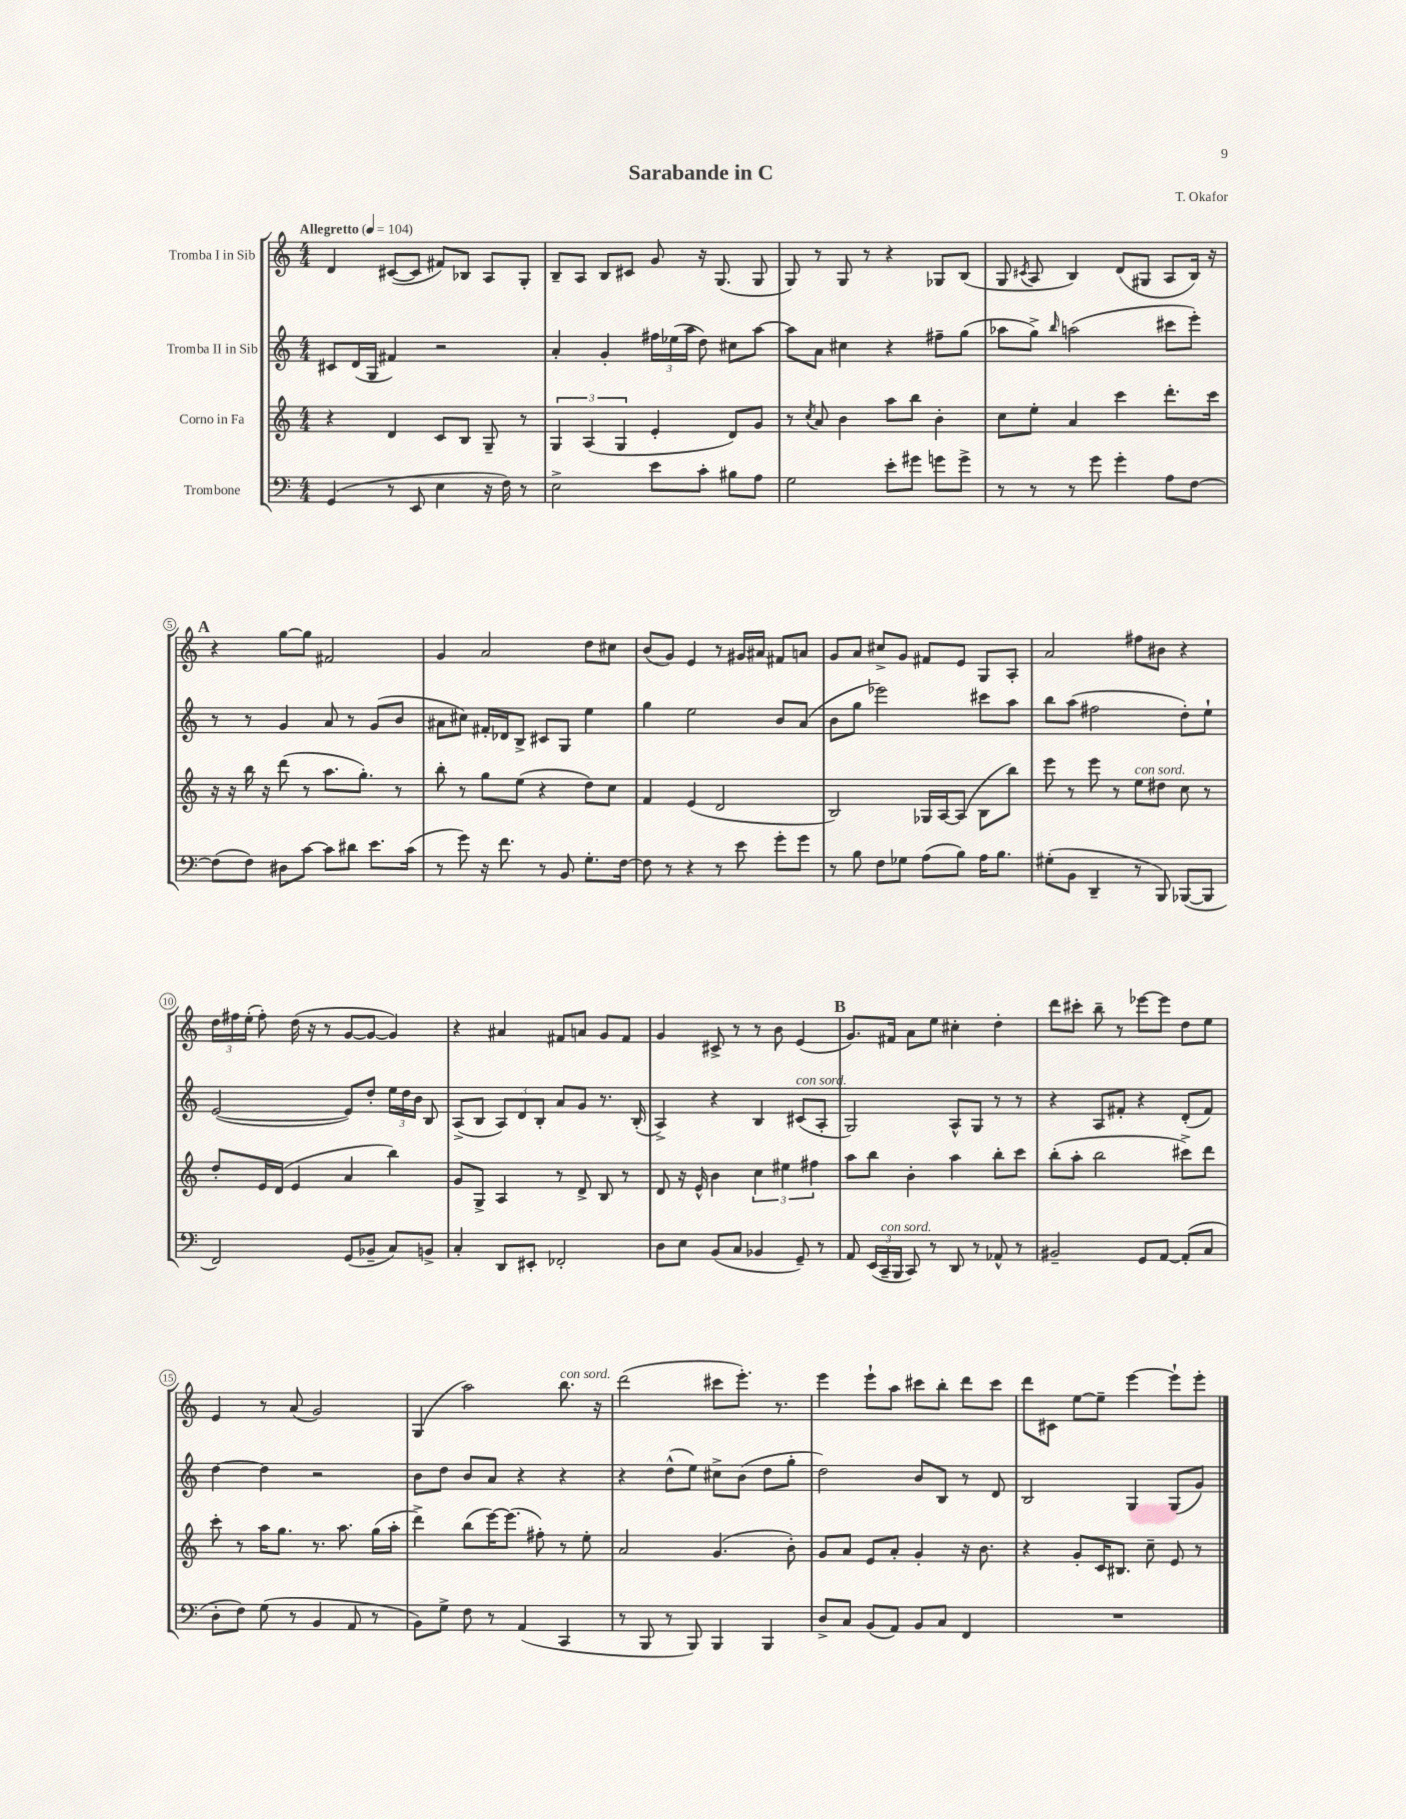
\header { title = "Sarabande in C" composer = "T. Okafor" }
<<
\new StaffGroup <<
\new Staff = "s0" \with { instrumentName = "Tromba I in Sib" } {
    \clef treble \key c \major \numericTimeSignature \time 4/4 \tempo "Allegretto" 4 = 104
    \autoBeamOff d'4 cis'8[~( cis'8] fis'8[) bes8] a8[ g8]-. |
    b8[-- a8] b8[ cis'8] g'8 r16 g8.( g8 |
    g8) r8 g8 r8 r4 ges8[ b8]( |
    g8 \acciaccatura { cis'8 } a8 b4) d'8[( gis8] a8[ b16]) r16 |
    \mark \markup { \bold "A" } r4 g''8[~ g''8] fis'2 |
    g'4 a'2 d''8[ cis''8] |
    b'8[( g'8]) e'4 r8 gis'16[ ais'16] fis'8[ a'8] |
    g'8[ a'8] cis''8[-> g'8] fis'8[ e'8] g8[ a8]-. |
    a'2 fis''8[ bis'8] r4 |
    \tuplet 3/2 { d''16[ fis''16 e''16]-.( } fis''8-.) d''16( r16 r8 g'8[~ g'8]~ g'4) |
    r4 ais'4 fis'8[ a'8] g'8[ fis'8] |
    g'4 cis'8-> r8 r8 b'8 e'4( |
    \mark \markup { \bold "B" } g'8.[) fis'16] a'8[ e''8] cis''4-. d''4-. |
    d'''8[ cis'''8]-. b''8-- r8 ees'''8[~ ees'''8] d''8[ e''8] |
    e'4 r8 a'8( g'2) |
    g4( a''2) b''8.^\markup { \italic "con sord." } r16 |
    d'''2( cis'''8[ e'''8.]-.) r8. |
    e'''4 e'''8[-! a''8] cis'''8[ b''8]-. d'''8[ cis'''8] |
    d'''8[ cis'8] e''8[~ e''8]-- e'''4~ e'''8[-! e'''8]-. \bar "|." |
}
\new Staff = "s1" \with { instrumentName = "Tromba II in Sib" } {
    \clef treble \key c \major \numericTimeSignature \time 4/4
    \autoBeamOff cis'8[ d'16( g16] fis'4) r2 |
    a'4-. g'4-. \tuplet 3/2 { fis''16[ ees''16( a''16] } d''8) cis''8[ a''8]~ |
    a''8[ a'8] cis''4 r4 fis''8[-- g''8]( |
    aes''8[ g''8]->) \grace { b''16 } a''2( cis'''8[ e'''8]-.) |
    \mark \markup { \bold "A" } r8 r8 g'4 a'8 r8 g'8[( b'8] |
    ais'8[ cis''8]) fis'16[-. des'16 b8]-> cis'8[ g8] e''4 |
    g''4 e''2 b'8[ a'8]( |
    b'8[ g''8] ees'''2) cis'''8[ a''8] |
    b''8[ a''8]( fis''2 d''8[-.) e''8]-! |
    e'2~( e'8[) d''8]-. \tuplet 3/2 { e''16[ d''16 b'16] } b8 |
    a8[->( b8] \tuplet 3/2 { a8[) d'8 b8]-. } a'8[ g'8] r8. b16-.( |
    a4->) r4 b4 cis'8[^\markup { \italic "con sord." }( a8]-. |
    \mark \markup { \bold "B" } g2) a8[-^ g8] r8 r8 |
    r4 a8[ fis'8]-. r4 d'8[-.( fis'8]) |
    d''4~ d''4 r2 |
    b'8[ d''8] b'8[ a'8] r4 r4 |
    r4 d''8[-^( e''8]) cis''8[-> b'8]( d''8[ g''8]-. |
    d''2) b'8[ b8] r8 d'8 |
    b2 g4 g8[( g'8]) \bar "|." |
}
\new Staff = "s2" \with { instrumentName = "Corno in Fa" } {
    \clef treble \key c \major \numericTimeSignature \time 4/4
    \autoBeamOff r4 d'4 c'8[ b8] g8-- r8 |
    \tuplet 3/2 { g4 a4( g4 } e'4-. d'8[) g'8] |
    r8 \acciaccatura { c''8 } a'8 b'4 a''8[ b''8] b'4-. |
    c''8[ e''8]-. a'4 c'''4 d'''8.[-. c'''16] |
    \mark \markup { \bold "A" } r16 r16 b''16 r16 d'''8( r8 a''8.[ g''8.]-.) r8 |
    b''8-. r8 g''8[ e''8]( r4 d''8[) c''8] |
    f'4 e'4( d'2 |
    b2) ges16[ a16~ a8]( b8[ b''8]) |
    e'''8 r8 e'''8 r8 e''8[^\markup { \italic "con sord." } dis''8] c''8 r8 |
    d''8[-. e'16 d'16]( e'4 a'4 b''4) |
    g'8[ g8]-> a4 r8 d'8-> b8 r8 |
    d'8 r16 e'16-^ b'4 \tuplet 3/2 { c''4 eis''4 fis''4 } |
    \mark \markup { \bold "B" } a''8[ b''8] b'4-. a''4 b''8[-. c'''8] |
    b''8[-.( a''8]-. b''2 cis'''8[->) d'''8] |
    c'''8-. r8 a''16[ g''8.] r8. a''8. g''16[( a''16]-. |
    d'''4->) b''8[( e'''16~) e'''8.]( fis''8-.) r8 e''8-. |
    a'2 g'4.( b'8-.) |
    g'8[ a'8] e'8[ a'8]-. g'4-. r16 b'8. |
    r4 g'8[-. c'16 bis8.] c''8-- e'8 r8 \bar "|." |
}
\new Staff = "s3" \with { instrumentName = "Trombone" } {
    \clef bass \key c \major \numericTimeSignature \time 4/4
    \autoBeamOff g,4( r8 e,8 e4 r16 f16) r8 |
    e2-> e'8[ c'8]-. bis8[ a8] |
    g2 e'8[-. gis'8] g'8[ g'8]-> |
    r8 r8 r8 g'8 g'4-. a8[ f8]~ |
    \mark \markup { \bold "A" } f8[( f8]) dis8[ c'8]~ c'8[ dis'8] e'8.[ c'16]( |
    r8 g'8) r16 f'8. r8 b,8 g8.[-. f16]~ |
    f8 r8 r4 r8 e'8 g'8[-. g'8] |
    r8 b8 f8[ ges8] a8[( b8]) a16[ b8.] |
    gis8[-.( b,8] d,4-- r8 b,,8) bes,,8[~( bes,,8] |
    f,2) g,8[( bes,8]-- c8[) b,8]-> |
    c4-. d,8[ eis,8]-. fes,2-. |
    d8[ e8] b,8[( c8] bes,4 g,8--) r8 |
    \mark \markup { \bold "B" } a,8 \tuplet 3/2 { e,16[( c,16--^\markup { \italic "con sord." } b,,16] } c,8) r8 d,8 r8 aes,8-^ r8 |
    bis,2-- g,8[ a,8]~ a,8[-.( c8] |
    d8[-. f8]) g8( r8 b,4 a,8 r8 |
    b,8[) g8]-> f8 r8 a,4( c,4 |
    r8 b,,8 r8 b,,8) b,,4 b,,4 |
    d8[-> c8] b,8[( a,8]) b,8[ c8] f,4 |
    R1 \bar "|." |
}
>>
>>
\layout { \context { \Score \override BarNumber.stencil = #(make-stencil-circler 0.1 0.3 ly:text-interface::print) } }
